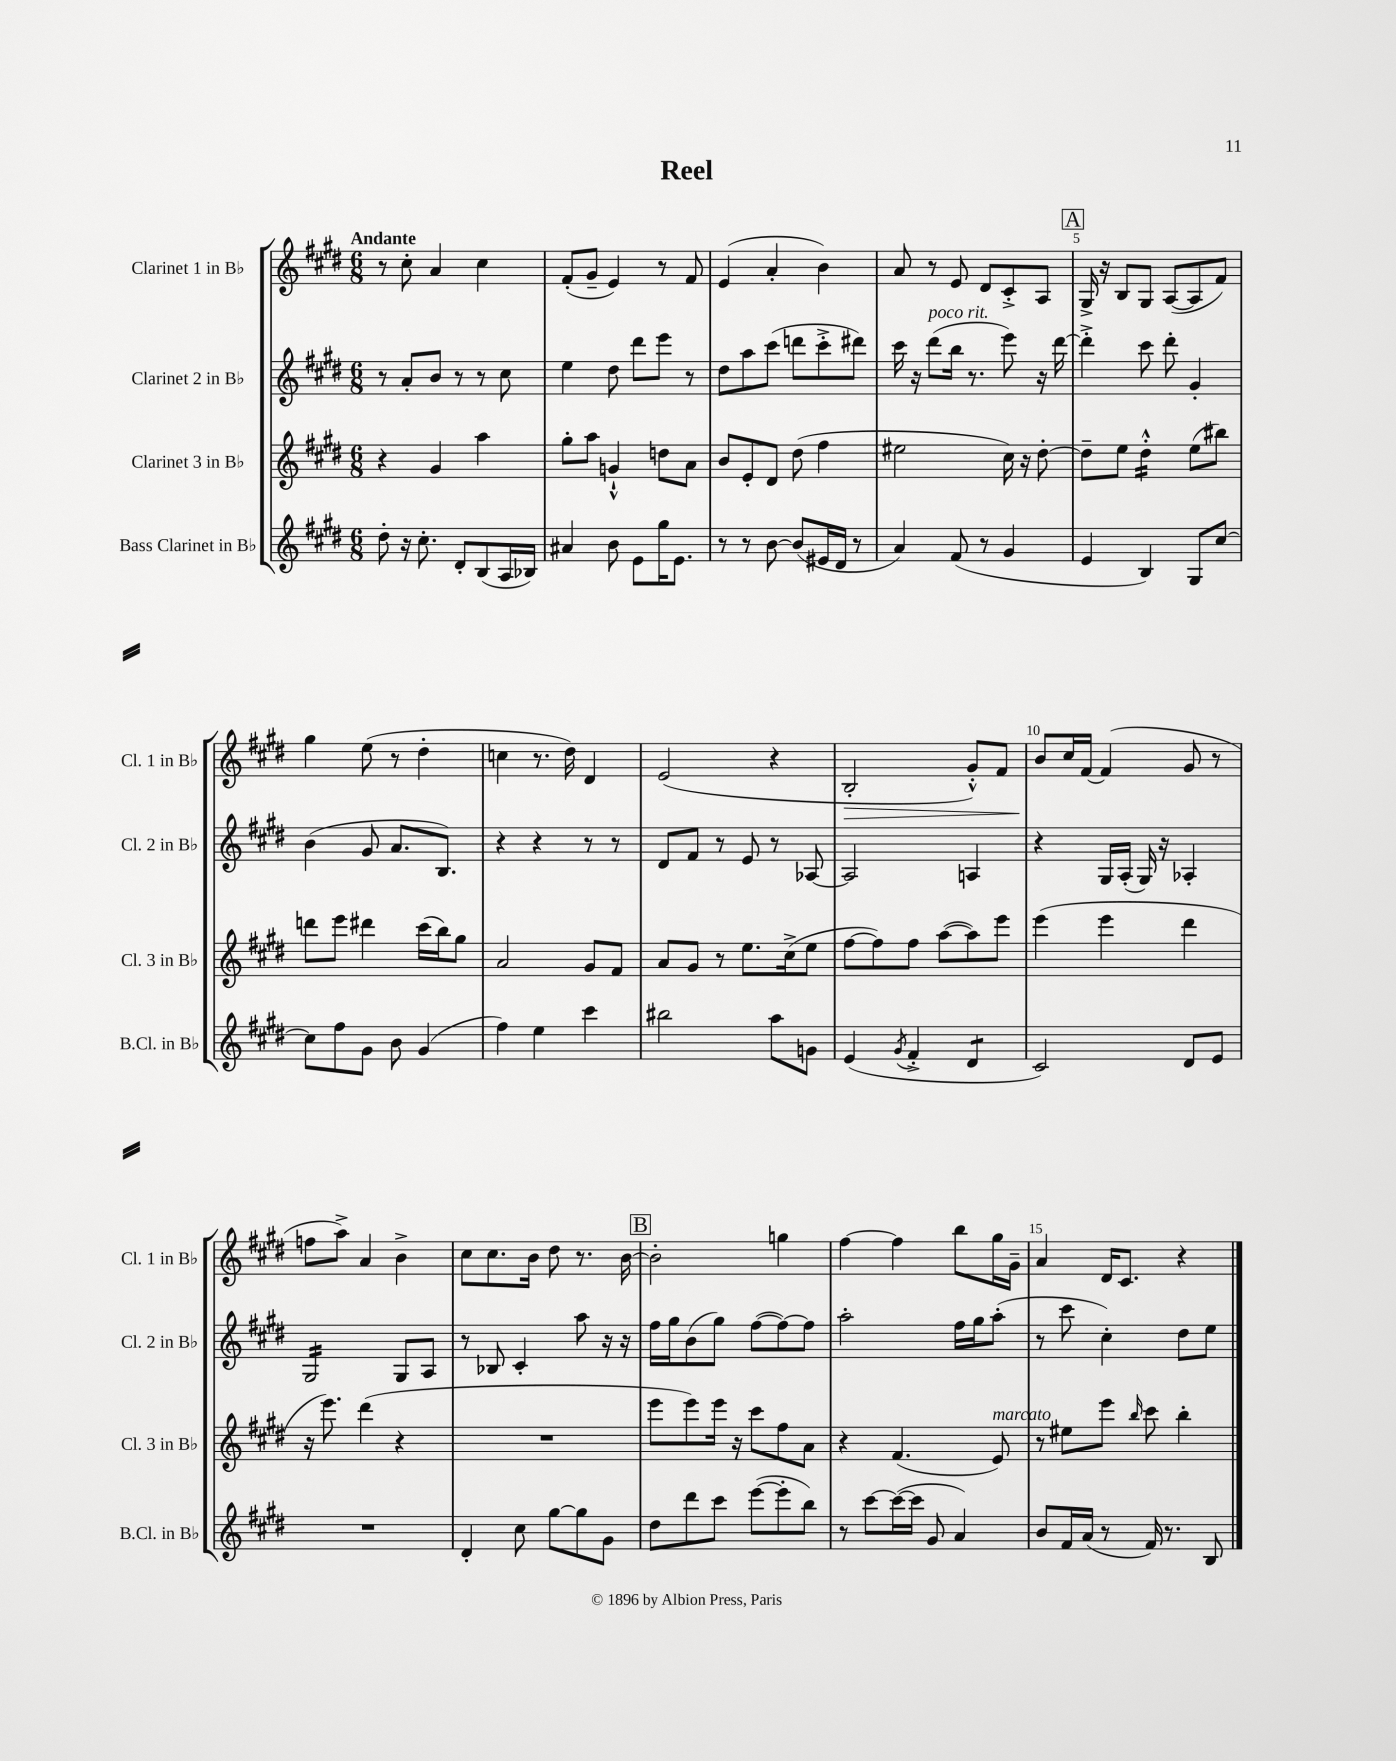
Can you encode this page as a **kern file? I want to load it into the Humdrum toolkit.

**kern	**kern	**kern	**kern
*staff4	*staff3	*staff2	*staff1
*clefG2	*clefG2	*clefG2	*clefG2
*k[f#c#g#d#]	*k[f#c#g#d#]	*k[f#c#g#d#]	*k[f#c#g#d#]
*M6/8	*M6/8	*M6/8	*M6/8
8dd#'	4r	8r	8r
16r	.	8a'	8cc#'
8.cc#'	.	.	.
.	4g#	8b	4a
8d#'	.	8r	.
(8B	4aa	8r	4cc#
16A	.	8cc#	.
16B-)	.	.	.
=	=	=	=
4a#	8gg#'	4ee	(8f#'
.	8aa	.	8g#~
8b	4g`^^	8dd#	4e)
8e	.	8ddd#	.
16gg#	8dd	8eee	8r
8.e	.	.	.
.	8a	8r	8f#
=	=	=	=
8r	8b	8dd#	(4e
8r	8e'	8aa	.
[8b	8d#	(8ccc#	4a'
(8b]	(8dd#	8ddd	.
16e#	4ff#	8ccc#'^	4b)
16d#	.	.	.
8r	.	8ddd#)	.
=	=	=	=
4a)	2ee#	16ccc#	8a
.	.	16r	.
.	.	(8ddd#	8r
(8f#	.	16bb	8e
.	.	8.r	.
8r	.	.	8d#
4g#	16cc#)	8eee)	8c#'^
.	16r	.	.
.	[8dd#'	16r	8A
.	.	[16ddd#	.
=	=	=	=
4e	8dd#~]	4ddd#'^]	16G#^
.	.	.	16r
.	8ee	.	8B
4B)	4dd#'^^	8ccc#	8G#
.	.	8ddd#'	([8A
8G#	(8ee	4g#'	8A]
[8cc#	8bb#)	.	8f#)
=	=	=	=
8cc#]	8ddd	(4b	4gg#
8ff#	8eee	.	.
8g#	4ddd#	8g#	(8ee
8b	.	8.a	8r
(4g#	(16ccc#	.	4dd#'
.	16bb)	8.B)	.
.	8gg#	.	.
=	=	=	=
4ff#)	2a	4r	4cc
4ee	.	4r	8.r
.	.	.	16dd#)
4ccc#	8g#	8r	4d#
.	8f#	8r	.
=	=	=	=
2bb#	8a	8d#	(2e
.	8g#	8f#	.
.	8r	8r	.
.	8.ee	8e	.
8aa	.	8r	4r
.	(16cc#^	.	.
8g	8ee	[8A-	.
=	=	=	=
(4e	[8ff#	2A-]	2B'
.	8ff#])	.	.
8qg#	.	.	.
4f#'^	8ff#	.	.
.	([8aa	.	.
4d#	8aa])	4A	8g#'^^)
.	8eee	.	8f#
=	=	=	=
2c#)	(4eee	4r	8b
.	.	.	16cc#
.	.	.	[16f#
.	4eee	16G#	(4f#]
.	.	(16A'	.
.	.	16G#)	.
.	.	16r	.
8d#	4ddd#	4A-'	8g#
8e	.	.	8r
=	=	=	=
2.r	16r	2G#	8ff
.	8.eee)	.	.
.	.	.	8aa^)
.	(4ddd#	.	4a
.	4r	8G#	4b^
.	.	8A	.
=	=	=	=
4d#'	2.r	8r	8cc#
.	.	8B-	8.cc#
8cc#	.	4c#'	.
.	.	.	16b
[8gg#	.	.	8dd#
8gg#]	.	8aa	8.r
8g#	.	16r	.
.	.	16r	[16b
=	=	=	=
8dd#	8eee	16ff#	2b']
.	.	16gg#	.
8ddd#	8eee)	(8b	.
8ccc#	16eee	8gg#)	.
.	16r	.	.
([8eee	8ccc#	([8ff#	.
8eee']	8ff#	8ff#_)	4gg
8bb)	8a	8ff#]	.
=	=	=	=
8r	4r	2aa'	[4ff#
[8ccc#	.	.	.
(16ccc#_	(4.f#	.	4ff#]
16ccc#]	.	.	.
8g#	.	.	.
4a)	.	16ff#	8bb
.	.	16gg#	.
.	8e)	(8aa'	16gg#
.	.	.	16g#~
=	=	=	=
8b	8r	8r	4a
16f#	8ee#	8ccc#	.
(16a	.	.	.
8r	8eee	4cc#')	16d#
.	.	.	8.c#
.	16qqbb	.	.
16f#)	8ccc#	.	.
8.r	.	.	.
.	4bb'	8dd#	4r
8B	.	8ee	.
==	==	==	==
*-	*-	*-	*-
